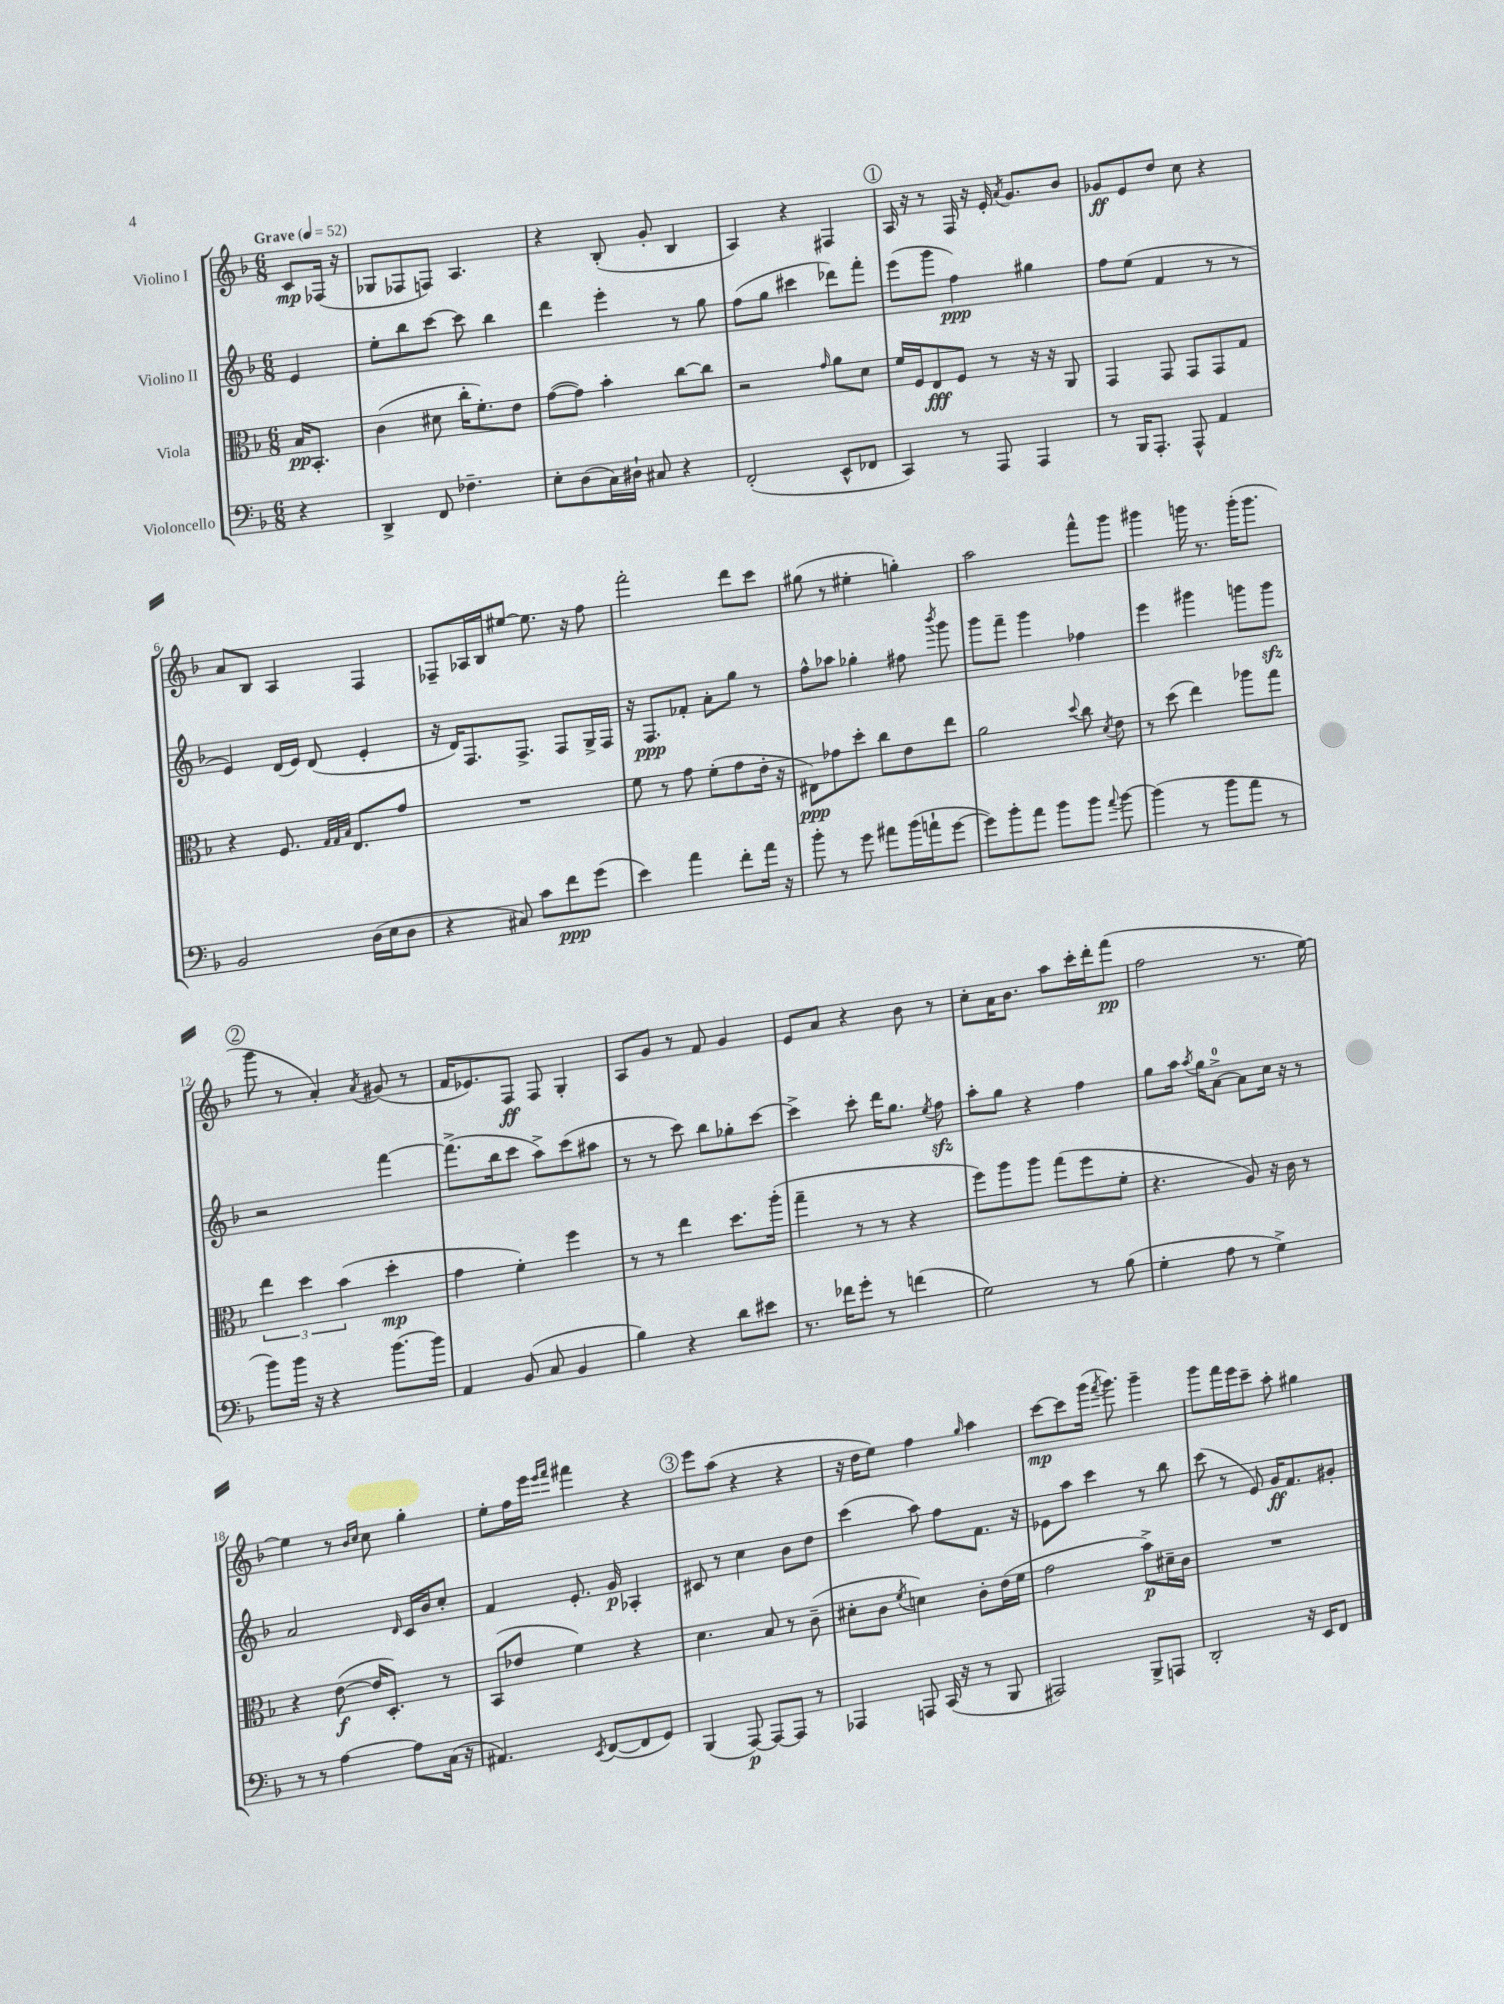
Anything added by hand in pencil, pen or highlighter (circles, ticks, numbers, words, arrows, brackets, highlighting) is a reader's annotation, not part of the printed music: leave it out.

**kern	**dynam	**kern	**dynam	**kern	**dynam	**kern	**dynam
*part4	*part4	*part3	*part3	*part2	*part2	*part1	*part1
*staff4	*staff4	*staff3	*staff3	*staff2	*staff2	*staff1	*staff1
*I"Violoncello	*	*I"Viola	*	*I"Violino II	*	*I"Violino I	*
*clefF4	*	*clefC3	*	*clefG2	*	*clefG2	*
*k[b-]	*	*k[b-]	*	*k[b-]	*	*k[b-]	*
*M6/8	*	*M6/8	*	*M6/8	*	*M6/8	*
*MM52	*	*MM52	*	*MM52	*	*MM52	*
=	=	=	=	=	=	=	=
!	!	!	!	!	!	!LO:TX:a:B:t=Grave	!
4r	.	16B-/KL	pp	4e/	.	8c/L	mp
.	.	8.BB-'/J	.	.	.	.	.
.	.	.	.	.	.	(16F-X/Jk	.
.	.	.	.	.	.	16r	.
=1	=1	=1	=1	=1	=1	=1	=1
4DD^/	.	(4c\	.	8ee'\L	.	8G-X/L	.
.	.	.	.	8bb-\	.	8F-X/	.
8FF/	.	8d#X\	.	[8ccc\J	.	8Fn/J)	.
4.F-X~\	.	16cc'\KL	.	8ccc\]	.	4.A/	.
.	.	8.f'\)	.	.	.	.	.
.	.	.	.	4bb-\	.	.	.
.	.	8e\J	.	.	.	.	.
=2	=2	=2	=2	=2	=2	=2	=2
8E'\L	.	([8g\L	.	4ddd\	.	4r	.
(8D\	.	8g\J])	.	.	.	.	.
16C\L)	.	4b-'\	.	4eee'\	.	(8B-'/	.
16D#X`\JJ	.	.	.	.	.	.	.
8C#X/	.	.	.	.	.	8g'/	.
4r	.	[8cc\L	.	8r	.	4B-/	.
.	.	8cc\J]	.	8gg\	.	.	.
=3	=3	=3	=3	=3	=3	=3	=3
(2FF'/	.	2r	.	(8ff\L	.	4A/)	.
.	.	.	.	8gg\J	.	.	.
.	.	.	.	4ccc#X\	.	4r	.
.	.	16qqg/	.	.	.	.	.
8EE^^/L	.	8a\L	.	8ddd-X\L)	.	4F#X/	.
8FF-X/J	.	8d\J	.	8fff'\J	.	.	.
!!LO:REH:place=s1:t=1
=4	=4	=4	=4	=4	=4	=4	=4
4CC/)	.	16f/LL	.	(8eee\L	.	16A/	.
.	.	16F/J	.	.	.	16r	.
.	.	8E/	fff	8ggg\J	.	8r	.
8r	.	8F/J	.	4ff\)	ppp	16F/	.
.	.	.	.	.	.	16r	.
8AAA/	.	8r	.	.	.	16e'/	.
.	.	.	.	.	.	8qa/	.
.	.	.	.	.	.	8.g/L	.
4AAA/	.	16r	.	4gg#X\	.	.	.
.	.	16r	.	.	.	.	.
.	.	8AA/	.	.	.	8b-/J	.
=5	=5	=5	=5	=5	=5	=5	=5
8r	.	4GG/	.	8ff\L	.	8g-X/L	ff
16BBB-/KL	.	.	.	(8ee\J	.	8e/	.
8.AAA'/J	.	.	.	.	.	.	.
.	.	8GG/	.	4f/	.	8dd/J	.
8AAA^^/	.	8GG/L	.	.	.	8cc\	.
4AA/	.	8GG/	.	8r	.	4r	.
.	.	8G/J	.	8r	.	.	.
!!LO:LB:g=z
=6	=6	=6	=6	=6	=6	=6	=6
2BB-/	.	4r	.	4e/)	.	8a/L	.
.	.	.	.	.	.	8B-/J	.
.	.	8.F/	.	(16d/LL	.	4A/	.
.	.	.	.	16e/JJ)	.	.	.
.	.	.	.	(8d/	.	.	.
.	.	32qqG/LLL	.	.	.	.	.
.	.	32qqG/	.	.	.	.	.
.	.	32qqB-/JJJ	.	.	.	.	.
.	.	8.E/L	.	.	.	.	.
(16D\LL	.	.	.	4e'/	.	4F/	.
16E\J	.	.	.	.	.	.	.
8D\J	.	8g/J	.	.	.	.	.
=7	=7	=7	=7	=7	=7	=7	=7
4r	.	2.r	.	16r	.	8F-X~/L	.
.	.	.	.	16d/KL)	.	.	.
.	.	.	.	8.F/	.	16A-X/L	.
.	.	.	.	.	.	16B-/J	.
8C#X/)	.	.	.	.	.	[8ee#X/J	.
.	.	.	.	8.F^/J	.	.	.
8c\L	.	.	.	.	.	8.ee#\]	.
8f\	ppp	.	.	8F/L	.	.	.
.	.	.	.	.	.	16r	.
(8g\J	.	.	.	16G^/L	.	8ff\	.
.	.	.	.	16F/JJ	.	.	.
=8	=8	=8	=8	=8	=8	=8	=8
4e\)	.	8f\	.	16r	.	2fff'\	.
.	.	.	.	8.F/L	ppp	.	.
.	.	8r	.	.	.	.	.
4a\	.	8g\	.	8f-X'/J	.	.	.
.	.	(8f'\L	.	8a'\L	.	.	.
8f'\L	.	8g\	.	8gg\J	.	8ddd\L	.
16a\Jk	.	16e'\Jk	.	8r	.	8ccc\J	.
16r	.	16r	.	.	.	.	.
=9	=9	=9	=9	=9	=9	=9	=9
8b-'\	.	8E#X\L)	ppp	8ff^^\L	.	(8gg#X\	.
8r	.	8g-X\	.	8aa-X\J	.	8r	.
8g\	.	8dd'\J	.	4gg-X'\	.	4ee#X'\	.
8a#X\L	.	8cc\L	.	.	.	.	.
(16b-\L	.	8e\	.	8ff#X\	.	4ggn'\)	.
16an`\J	.	.	.	.	.	.	.
.	.	.	.	8qbbb-/	.	.	.
[8g\J	.	8ee\J	.	8ggg\	.	.	.
=10	=10	=10	=10	=10	=10	=10	=10
8g\L])	.	2a\	.	8ggg\L	.	2aa\	.
8b-'\	.	.	.	8fff~\J	.	.	.
8a\J	.	.	.	4ggg\	.	.	.
8b-\L	.	.	.	.	.	.	.
.	.	8qqdd/	.	.	.	.	.
8b-\J	.	8cc\	.	4ff-X\	.	8fff^^\L	.
8qqa/	.	8qd/	.	.	.	.	.
[8b-\	.	8e\	.	.	.	8ggg\J	.
=11	=11	=11	=11	=11	=11	=11	=11
(4b-\]	.	8r	.	4eee\	.	4ggg#X\	.
.	.	(8dd\	.	.	.	.	.
8r	.	4ee\)	.	4ggg#X\	.	16gggn\	.
.	.	.	.	.	.	8.r	.
8b-\L	.	.	.	.	.	.	.
8a\J	.	8aa-X\L	.	8gggn\L	.	(16ggg'\KL	.
.	.	.	.	.	.	8.ggg\J	.
8r	.	8gg\J	.	8gggzz\J	.	.	.
!!LO:LB:g=z
!!LO:REH:place=s1:t=2
=12	=12	=12	=12	=12	=12	=12	=12
8b-\L)	.	6ee\	.	2r	.	8ggg\	.
16b-\Jk	.	.	.	.	.	8r	.
.	.	6dd\	.	.	.	.	.
16r	.	.	.	.	.	.	.
4r	.	.	.	.	.	4a'/)	.
.	.	(6b-\	.	.	.	.	.
.	.	.	.	.	.	8qa/	.
[8.b-\L	.	4dd'\	mp	[4fff\	.	(8g#X/	.
.	.	.	.	.	.	8r	.
16b-\Jk]	.	.	.	.	.	.	.
=13	=13	=13	=13	=13	=13	=13	=13
4AA/	.	4g\	.	(8.fff^\L]	.	16f/KL	.
.	.	.	.	.	.	8.e-X/)	.
.	.	.	.	16bb-\k	.	.	.
(8BB-/	.	4f'\)	.	8ccc\J	.	8F/J	ff
8C/	.	.	.	8aa^\L)	.	8F/	.
4BB-/	.	4ff\	.	(8ccc\	.	4G'/	.
.	.	.	.	8aa#X\J	.	.	.
=14	=14	=14	=14	=14	=14	=14	=14
4B-\)	.	8r	.	8r	.	8A/L	.
.	.	8r	.	8r	.	8g/J	.
4r	.	4ee\	.	8ccc\)	.	8r	.
.	.	.	.	8bb-\L	.	8f/	.
8d\L	.	8.dd\L	.	8gg-X'\	.	4g/	.
8e#X\J	.	.	.	[8ccc\J	.	.	.
.	.	(16aa'\Jk	.	.	.	.	.
=15	=15	=15	=15	=15	=15	=15	=15
8.r	.	4gg~\	.	4ccc^\]	.	8e/L	.
.	.	.	.	.	.	8a/J	.
16f-X\KL	.	.	.	.	.	.	.
8g'\J	.	8r	.	8ccc'\	.	4r	.
8r	.	8r	.	16ddd\KL	.	.	.
.	.	.	.	8.gg\J	.	.	.
(4fn\	.	4r	.	.	.	8b-\	.
.	.	.	.	8qee/	.	.	.
.	.	.	.	8ffzz\	.	8r	.
=16	=16	=16	=16	=16	=16	=16	=16
2G\)	.	8ff\L)	.	8aa'\L	.	8cc'\L	.
.	.	8aa\	.	8gg\J	.	16a\K	.
.	.	.	.	.	.	8.b-\J	.
.	.	8aa\J	.	4r	.	.	.
.	.	(8gg\L	.	.	.	8aa\L	.
8r	.	8ff\	.	4ff\	.	16ccc'\L	.
.	.	.	.	.	.	16ddd'\J	.
(8B-\	.	8f'\J	.	.	.	(8fff\J	pp
=17	=17	=17	=17	=17	=17	=17	=17
4G'\	.	4.r	.	8gg\L	.	2ff\	.
.	.	.	.	16aa\Jk	.	.	.
.	.	.	.	8qaa/	.	.	.
.	.	.	.	16gg\KL	.	.	.
8A\	.	.	.	[8a^\J	.	.	.
8r	.	8A/)	.	8a\L]	.	.	.
4G^\)	.	16r	.	16cc\Jk	.	8.r	.
.	.	16c\	.	16r	.	.	.
.	.	8r	.	8r	.	.	.
.	.	.	.	.	.	[16ee\)	.
!!LO:LB:g=z
=18	=18	=18	=18	=18	=18	=18	=18
8r	.	4r	.	2a/	.	4ee\]	.
8r	.	.	.	.	.	.	.
[4A\	.	([8e\	f	.	.	8r	.
.	.	.	.	.	.	16qqb-/LL	.
.	.	.	.	.	.	16qqcc/JJ	.
.	.	16e/KL]	.	.	.	8cc\	.
.	.	8.D'/J)	.	.	.	.	.
.	.	.	.	16qqd/	.	.	.
8A\L]	.	.	.	16c/LL	.	4gg'\	.
.	.	.	.	16b-/J	.	.	.
(16C\Jk	.	8r	.	8cc'/J	.	.	.
16r	.	.	.	.	.	.	.
=19	=19	=19	=19	=19	=19	=19	=19
4.AA#X/)	.	(8BB-/L	.	4f/	.	8ee'\L	.
.	.	8e-X/J	.	.	.	16ff\L	.
.	.	.	.	.	.	16eee\JJ	.
.	.	.	.	.	.	16qqeee/LL	.
.	.	.	.	.	.	16qqfff/JJ	.
.	.	4f\)	.	8.e'/	.	4fff#X\	.
8qEE/	.	.	.	.	.	.	.
([8FF/L	.	.	.	.	.	.	.
.	.	.	.	16g/	p	.	.
8FF/]	.	4r	.	4A-X'/	.	4r	.
8GG/J)	.	.	.	.	.	.	.
!!LO:REH:place=s1:t=3
=20	=20	=20	=20	=20	=20	=20	=20
(4BBB-/	.	4.d\	.	8c#X/	.	8eee\L	.
.	.	.	.	8r	.	(8aa\J	.
[8AAA/)	p	.	.	4cc\	.	4r	.
8AAA/L_	.	8B-/	.	.	.	.	.
8AAA/J]	.	8r	.	8b-\L	.	4r	.
8r	.	(8c~\	.	8dd\J	.	.	.
=21	=21	=21	=21	=21	=21	=21	=21
4AAA-X/	.	8d#X'\L	.	(4ccc\	.	16r	.
.	.	.	.	.	.	16dd\KL	.
.	.	8c\J	.	.	.	8ee\J)	.
.	.	8qf/	.	.	.	.	.
8AAAn/	.	4dn\)	.	8aa\)	.	4ff\	.
(16CC/	.	.	.	8ff\L	.	.	.
16r	.	.	.	.	.	.	.
.	.	.	.	.	.	16qqgg/	.
8r	.	8c'\L	.	8.f\J	.	4aa\	.
8BBB-/	.	(16e\L	.	.	.	.	.
.	.	16f\JJ	.	16r	.	.	.
=22	=22	=22	=22	=22	=22	=22	=22
2AAA#X/)	.	2g\	.	8e-X\L	.	[8ccc\L	mp
.	.	.	.	8aa\J	.	8ccc\]	.
.	.	.	.	4ccc\	.	(16ggg\Jk	.
.	.	.	.	.	.	8qfff/	.
.	.	.	.	.	.	8.ggg\)	.
8BBB-^/L	.	8b-^\L)	p	8r	.	4ggg~\	.
8AAAn/J	.	16d#X~\L	.	8bb-\	.	.	.
.	.	16c\JJ	.	.	.	.	.
=23	=23	=23	=23	=23	=23	=23	=23
2DD'/	.	2.r	.	(8ccc\	.	8ggg\L	.
.	.	.	.	8r	.	16fff\L	.
.	.	.	.	.	.	16eee\J	.
.	.	.	.	8e/)	.	8ccc~\J	.
.	.	.	.	16g/KL	ff	8aa'\	.
.	.	.	.	8.f/	.	.	.
16r	.	.	.	.	.	4gg#X\	.
16EE/KL	.	.	.	.	.	.	.
8FF/J	.	.	.	8g#X'/J	.	.	.
==	==	==	==	==	==	==	==
*-	*-	*-	*-	*-	*-	*-	*-
